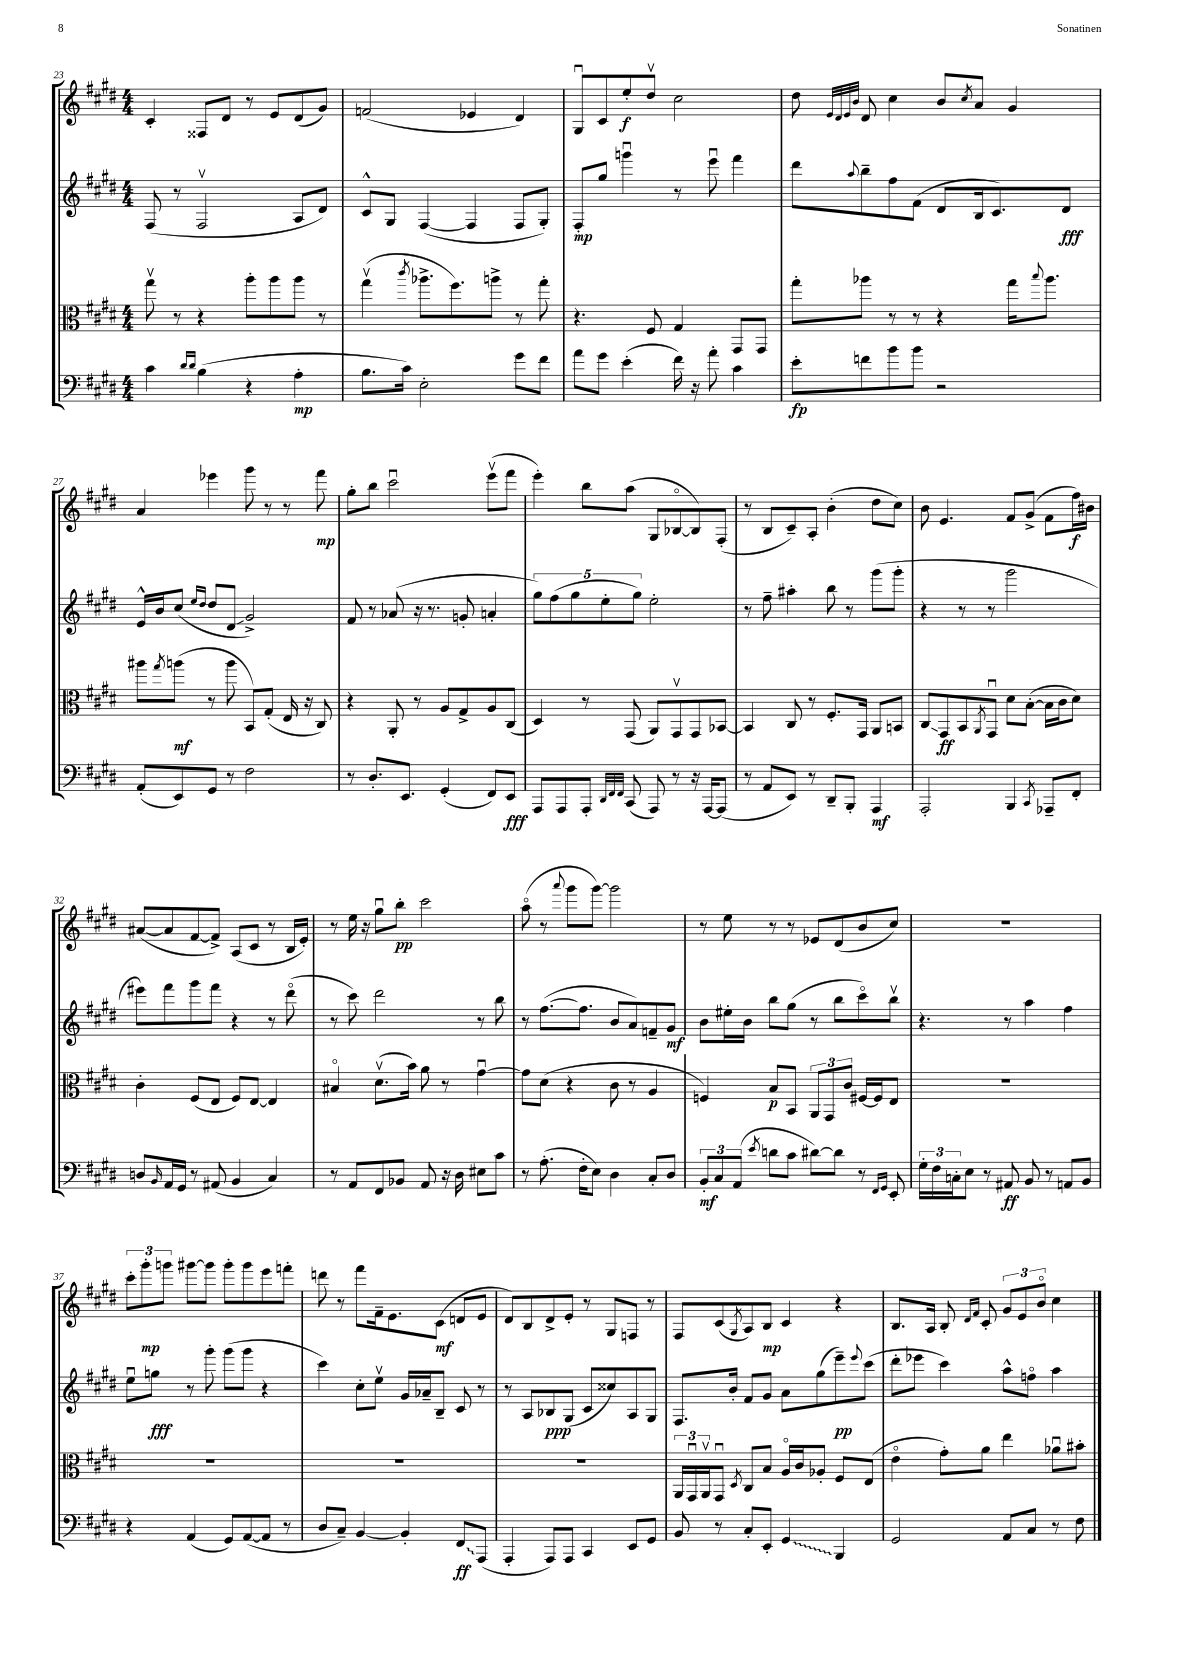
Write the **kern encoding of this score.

**kern	**kern	**kern	**kern
*staff4	*staff3	*staff2	*staff1
*clefF4	*clefC3	*clefG2	*clefG2
*k[f#c#g#d#]	*k[f#c#g#d#]	*k[f#c#g#d#]	*k[f#c#g#d#]
*M4/4	*M4/4	*M4/4	*M4/4
4c#	8gg#v	(8F#	4c#'
.	8r	8r	.
16qqd#	.	.	.
16qqd#	.	.	.
(4B	4r	2F#v	8F##
.	.	.	8d#
4r	8aa'	.	8r
.	8aa	.	8e
4A'	8aa	8A	(8d#
.	8r	8d#)	8g#)
=	=	=	=
8.B	(4gg#v	8c#^^	(2f
.	.	8G#	.
16c#)	.	.	.
.	8qccc#	.	.
2E'	8.aa-^	([4F#	.
.	8.ff#)	.	.
.	.	4F#]	4e-
.	8aa^	.	.
8g#	8r	8F#	4d#)
8f#	8gg#'	8G#')	.
=	=	=	=
8a	4.r	8F#'	8G#u
8g#	.	8gg#	8c#
(4e'	.	4gggu	8ee'
.	8F#	.	8dd#v
16f#)	4G#	8r	2cc#
16r	.	.	.
8a'	.	8eeeu	.
4c#	8GG#	4fff#	.
.	8GG#	.	.
=	=	=	=
8e'	8gg#'	8ddd#	8dd#
.	.	.	32qqe
.	.	.	32qqd#
.	.	.	32qqe
.	.	8qqaa	32qqb
8f	8aa-	8bb~	8d#
8b	8r	8ff#	4cc#
8b	8r	(8f#	.
2r	4r	8d#	8b
.	.	.	8qcc#
.	.	16B	8a
.	.	8.c#)	.
.	16gg#	.	4g#
.	8qqbb	.	.
.	8.aa-	.	.
.	.	8d#	.
=	=	=	=
(8AA'	8aa#	16e^^	4a
.	.	16b	.
.	8qgg#	.	.
8EE)	(8aa	(8cc#	.
.	.	16qqee	.
.	.	16qqdd#	.
8GG#	8r	8dd#	4eee-
8r	8aa	8d#	.
2F#	8BB)	2g#^)	8ggg#
.	(8G#'	.	8r
.	16E	.	8r
.	16r	.	.
.	8C#)	.	8fff#
=	=	=	=
8r	4r	8f#	8gg#'
8.D#'	.	8r	8bb
.	8AA'	(8a-	2ccc#u
8.EE	.	.	.
.	8r	16r	.
.	.	8.r	.
(4GG#'	8A	.	.
.	8G#^	8g'	.
8FF#)	8A	4a'	(8eeev
8EE	(8C#	.	8fff#
=	=	=	=
8AAA	4D#)	10gg#)	4eee')
.	.	(10ff#	.
8AAA	.	.	.
.	.	10gg#	.
8AAA'	8r	.	8bb
.	.	10ee'	.
32qqDD#	.	.	.
32qqFF#	.	.	.
32qqFF#	.	.	.
(8CC#	(8GG#	.	(8aa
.	.	10gg#)	.
8AAA)	8AA)	2ee'	8G#
8r	8GG#v	.	[8B-o
16r	8GG#	.	8B-])
[16AAA	.	.	.
(8AAA]	[8BB-	.	(8F#'
=	=	=	=
8r	4BB-]	8r	8r
8AA	.	8ff#~	8B
8EE)	8C#	4aa#'	8c#~)
8r	8r	.	8A'
8DD#~	8.F#'	8bb	(4b'
8BBB'	.	8r	.
.	16GG#	.	.
4AAA	8AA	(8ggg#	8dd#
.	8BB	8ggg#'	8cc#)
=	=	=	=
2AAA'	8C#	4r	8b
.	8GG#	.	4.e
.	8BB	8r	.
.	8qAA	.	.
.	8GG#u	8r	.
4BBB	8d#	2ggg#	8f#
.	([8B'	.	(8g#^
8qCC#	.	.	.
8AAA-~	16B]	.	8f#
.	16c#	.	.
8FF#'	8d#)	.	16ff#)
.	.	.	16b#
=	=	=	=
8D	4c#'	8eee#)	([8a#
16qqBB	.	.	.
16AA	.	8fff#	8a#]
16GG#	.	.	.
8r	(8F#	8ggg#	[8f#
(8AA#	8E	8fff#	8f#^])
4BB	8F#)	4r	(8A
.	[8E	.	8c#
4C#)	4E]	8r	8r
.	.	(8ddd#o	16B
.	.	.	16e')
=	=	=	=
8r	4B#o	8r	8r
8AA	.	8ccc#)	16ee
.	.	.	16r
8FF#	(8.d#v	2ddd#	8gg#u
8BB-	.	.	8bb'
.	16b)	.	.
8AA	8a	.	2ccc#
16r	8r	.	.
16D#	.	.	.
8E#	[4g#u	8r	.
8c#	.	8bb	.
=	=	=	=
8r	8g#]	8r	(8aao
(8.A'	(8d#	([8.ff#	8r
.	.	.	8qqaaa
.	4r	.	8ggg#
16F#'	.	8.ff#]	.
8E)	.	.	[8ggg#)
4D#	8c#	8b	2ggg#]
.	8r	8a)	.
8C#'	4A	8f~	.
8D#	.	8g#	.
=	=	=	=
12BB'	4F)	8b	8r
12C#	.	.	.
.	.	16ee#'	8ee
(12AA	.	.	.
.	.	16b	.
8qe	.	.	.
8d	8B	8bb	8r
8c#	8BB	(8gg#	8r
[8d#)	12AA	8r	8e-
.	12GG#	.	.
8d#]	.	8bb	(8d#
.	12c#	.	.
8r	[16F#	8ccc#o)	8b
.	16F#]	.	.
16qqFF#	.	.	.
16qqGG#	.	.	.
8EE'	8E	8bbv	8cc#)
=	=	=	=
24G#'	1r	4.r	1r
24F#	.	.	.
24C'	.	.	.
8E	.	.	.
8r	.	.	.
8AA#	.	8r	.
8BB	.	4aa	.
8r	.	.	.
8AA	.	4ff#	.
8BB	.	.	.
=	=	=	=
4r	1r	8eeu	12ccc#'
.	.	.	12ggg#'
.	.	8gg	.
.	.	.	12ggg
(4AA	.	8r	[8ggg#
.	.	8ggg#'	8ggg#]
8GG#)	.	(8ggg#	8ggg#'
([8AA	.	8ggg#	8ggg#
8AA]	.	4r	8eee
8r	.	.	8fff'
=	=	=	=
8D#	1r	4ccc#)	8ddd
8C#~)	.	.	8r
[4BB	.	8cc#'	8fff#
.	.	8eev	16f#~
.	.	.	8.e
4BB']	.	16g#	.
.	.	16a-~	.
.	.	8B~	(8c#
8FF#	.	8c#	8d
(8AAA	.	8r	8e
=	=	=	=
4AAA'	1r	8r	8d#)
.	.	8A	8B
8AAA)	.	8B-	8d#^
8AAA	.	(8G#	8e'
4CC#	.	8c#	8r
.	.	8cc##)	8G#
8EE	.	8A	8F
8GG#	.	8G#	8r
=	=	=	=
8BB	24AA	8.F#	8F#
.	24GG#u	.	.
.	24AAv	.	.
8r	8GG#u	.	(8c#
.	.	16b'	.
.	8qD#	.	8qG#
8C#'	8C#	8f#	8A)
8EE'	8B	8g#	8B
4GG#	16Ao	8a	4c#
.	16c#	.	.
.	8A-'	(8gg#	.
4BBB	8F#	8eee~)	4r
.	.	8qqeee	.
.	(8E	(8ccc#	.
=	=	=	=
2GG#	4eo	8ddd#'	8.B
.	.	8eee-	.
.	.	.	16A
.	8g#')	4ccc#)	8B'
.	.	.	16qqd#
.	.	.	16qqf#
.	8a	.	8c#'
8AA	4ee	8aa^^	12g#
.	.	.	12e
8C#	.	8ffo	.
.	.	.	12bo
8r	8a-u	4aa	4cc#
8F#	8b#'	.	.
==	==	==	==
*-	*-	*-	*-
